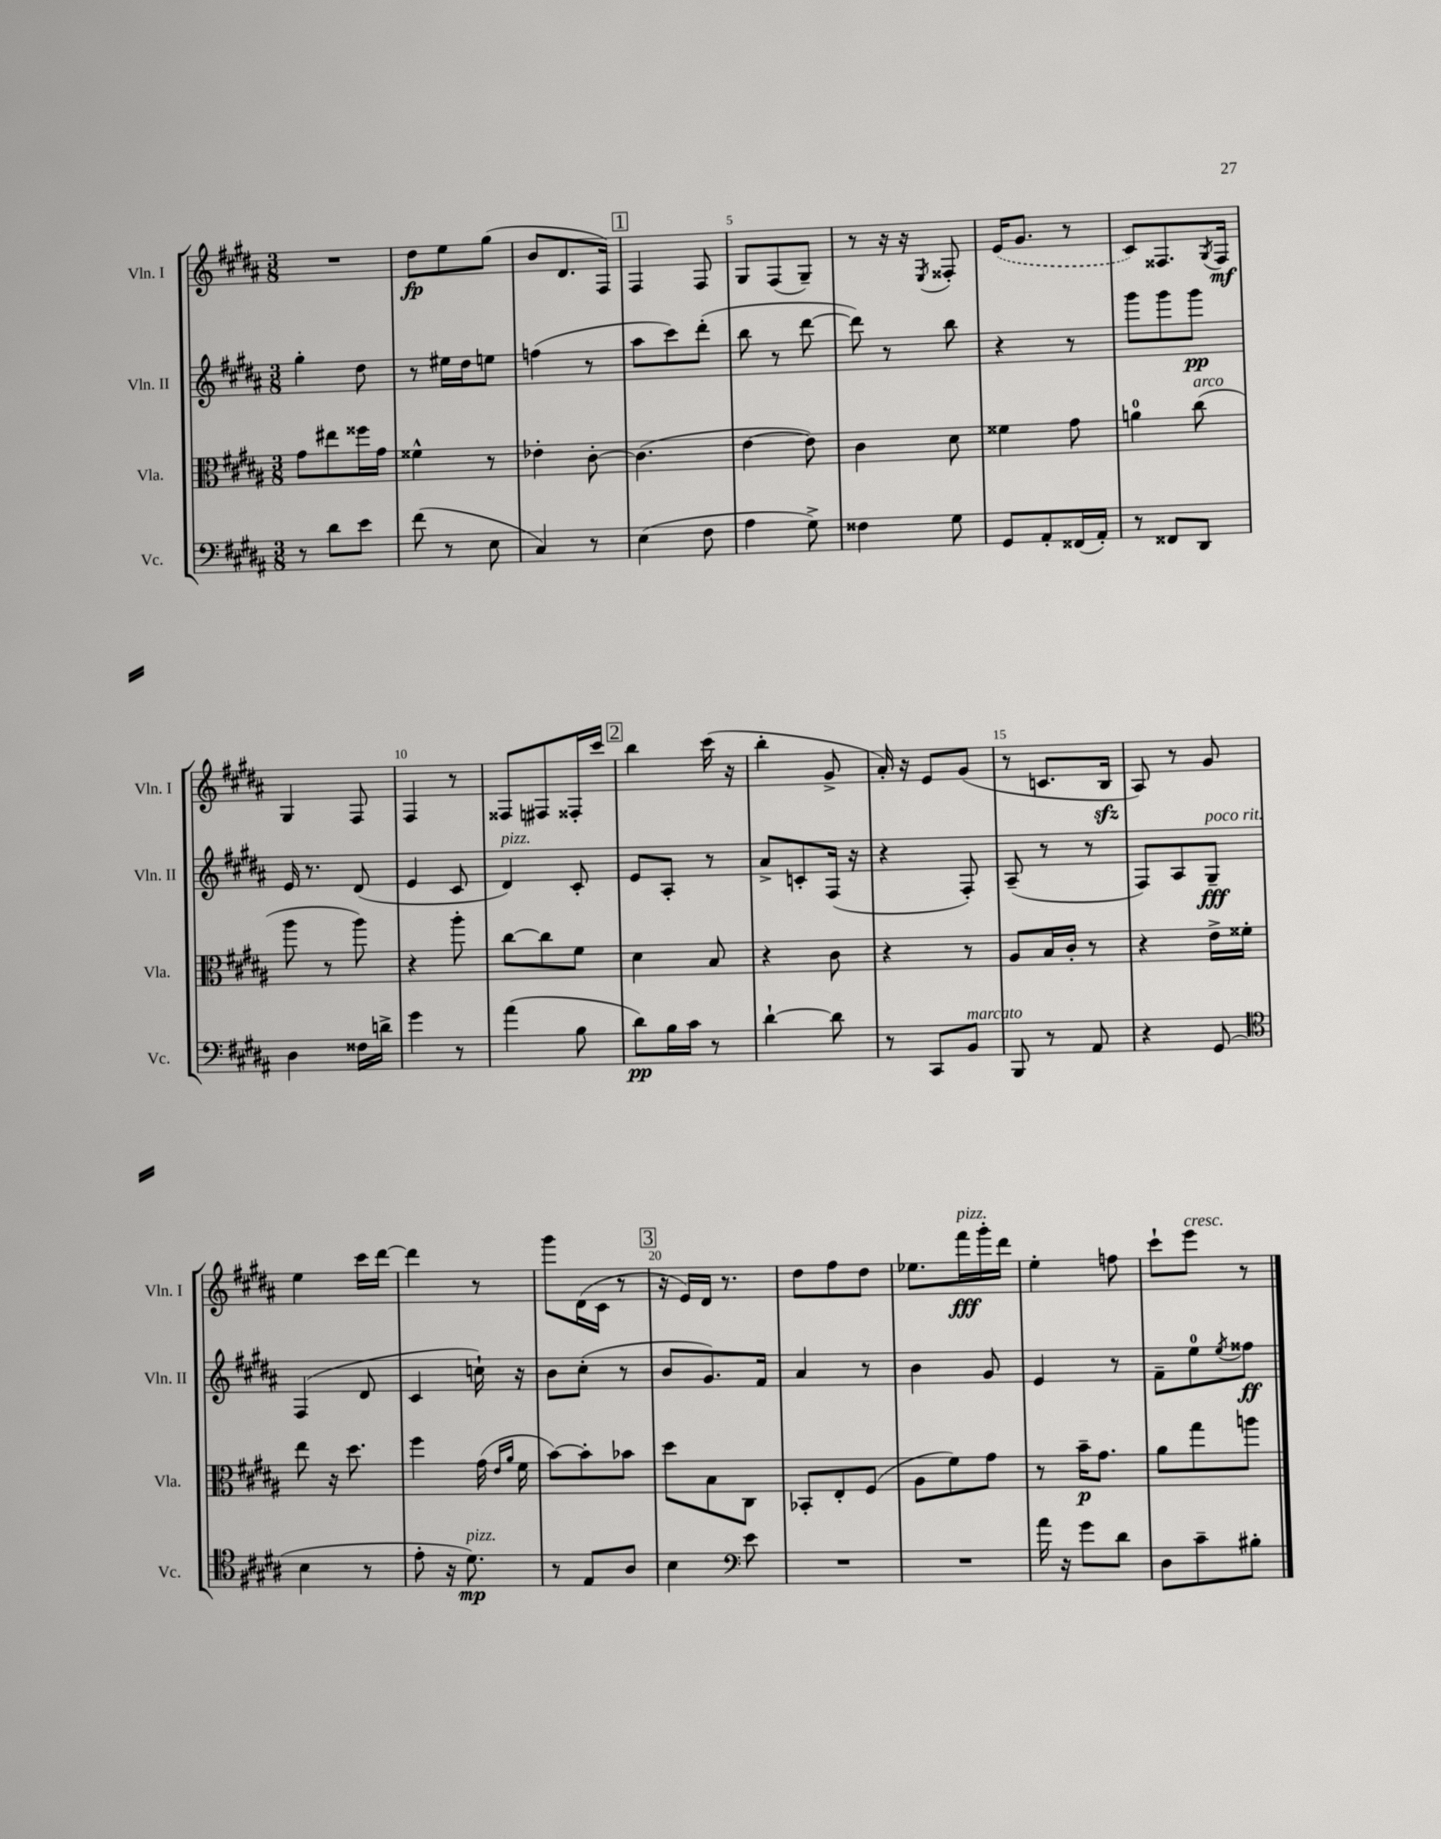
<<
\new StaffGroup <<
\new Staff = "s0" \with { instrumentName = "Vln. I" shortInstrumentName = "Vln. I" } {
    \clef treble \key b \major \numericTimeSignature \time 3/8
    R4. |
    dis''8\fp e''8 gis''8( |
    b'8 dis'8. fis16) |
    \mark \markup { \box "1" } fis4 fis8 |
    gis8 fis8( gis8--) |
    r8 r16 r16 \acciaccatura { e8 } fisis8-. |
    \once \slurDashed e'16( gis'8. r8 |
    cis'8) fisis8. \acciaccatura { gis8 } fisis16\mf |
    gis4 fis8 |
    fis4 r8 |
    fisis8 fis8 fisis16-. cis'''16 |
    \mark \markup { \box "2" } b''4 cis'''16( r16 |
    b''4-. gis'8-> |
    ais'16-.) r16 e'8 gis'8( |
    r8 c'8. b16\sfz |
    ais8) r8 gis'8 |
    e''4 cis'''16 dis'''16~ |
    dis'''4 r8 |
    gis'''8 dis'16( cis'16 r8 |
    \mark \markup { \box "3" } r16 e'16) dis'16 r8. |
    dis''8 fis''8 dis''8 |
    ees''8. fis'''16\fff^\markup { \italic "pizz." } gis'''16-. dis'''16 |
    e''4-. f''8 |
    cis'''8-! e'''8^\markup { \italic "cresc." } r8 \bar "|." |
}
\new Staff = "s1" \with { instrumentName = "Vln. II" shortInstrumentName = "Vln. II" } {
    \clef treble \key b \major \numericTimeSignature \time 3/8
    gis''4-. dis''8 |
    r8 eis''16 dis''16 e''8 |
    f''4( r8 |
    \mark \markup { \box "1" } ais''8 cis'''8) dis'''8-.( |
    b''8 r8 dis'''8~ |
    dis'''8) r8 b''8 |
    r4 r8 |
    gis'''8 gis'''8 gis'''8\pp |
    e'16 r8. dis'8( |
    e'4 cis'8 |
    dis'4^\markup { \italic "pizz." }) cis'8-. |
    \mark \markup { \box "2" } e'8 ais8-. r8 |
    ais'8-> c'8-. fis16( r16 |
    r4 fis8-.) |
    ais8--( r8 r8 |
    fis8) ais8 gis8--\fff^\markup { \italic "poco rit." } |
    fis4( dis'8 |
    cis'4 c''16-!) r16 |
    b'8 cis''8-.( r8 |
    \mark \markup { \box "3" } b'8 gis'8.) fis'16 |
    ais'4 r8 |
    b'4 gis'8 |
    e'4 r8 |
    fis'8-- e''8-0 \acciaccatura { e''8 } fisis''8\ff \bar "|." |
}
\new Staff = "s2" \with { instrumentName = "Vla." shortInstrumentName = "Vla." } {
    \clef alto \key b \major \numericTimeSignature \time 3/8
    gis'8 eis''8 fisis''16 gis'16 |
    fisis'4-^ r8 |
    ees'4-. cis'8~-. |
    \mark \markup { \box "1" } cis'4.( |
    e'4~ e'8) |
    cis'4 dis'8 |
    fisis'4 gis'8 |
    a'4-0 cis''8^\markup { \italic "arco" }( |
    ais''8 r8 ais''8) |
    r4 ais''8-. |
    cis''8~ cis''8 fis'8 |
    \mark \markup { \box "2" } dis'4 b8 |
    r4 cis'8 |
    r4 r8 |
    ais8 b16 cis'16-. r8 |
    r4 e'16-> fisis'16-. |
    e''8 r16 dis''8. |
    fis''4 gis'16( \grace { e'16 ais'16 } fis'16 |
    b'8~) b'8-. bes'8 |
    \mark \markup { \box "3" } dis''8 b8 cis8 |
    bes,8-. e8-. fis8( |
    ais8 fis'8) gis'8 |
    r8 b'16--\p gis'8. |
    ais'8 gis''8 a''8 \bar "|." |
}
\new Staff = "s3" \with { instrumentName = "Vc." shortInstrumentName = "Vc." } {
    \clef bass \key b \major \numericTimeSignature \time 3/8
    r8 dis'8 e'8 |
    fis'8( r8 e8 |
    cis4) r8 |
    \mark \markup { \box "1" } e4( fis8 |
    ais4 gis8->) |
    fisis4 gis8 |
    gis,8 ais,8-. fisis,16( ais,16-.) |
    r8 fisis,8 dis,8 |
    dis4 fisis16 d'16-> |
    gis'4 r8 |
    ais'4( b8 |
    \mark \markup { \box "2" } dis'8\pp) b16 cis'16 r8 |
    dis'4~-! dis'8 |
    r8 cis,8 b,8^\markup { \italic "marcato" } |
    b,,8 r8 ais,8 |
    r4 gis,8( |
    \clef tenor b4 r8 |
    e'8-. r16 dis'8.\mp^\markup { \italic "pizz." }) |
    r8 e8 ais8 |
    \mark \markup { \box "3" } b4 \clef bass e'8 |
    R4. |
    R4. |
    ais'16 r16 gis'8 dis'8 |
    dis8 cis'8-- bis8-. \bar "|." |
}
>>
>>
\layout { \context { \Score \override BarNumber.break-visibility = ##(#f #t #t) barNumberVisibility = #(every-nth-bar-number-visible 5) } }
